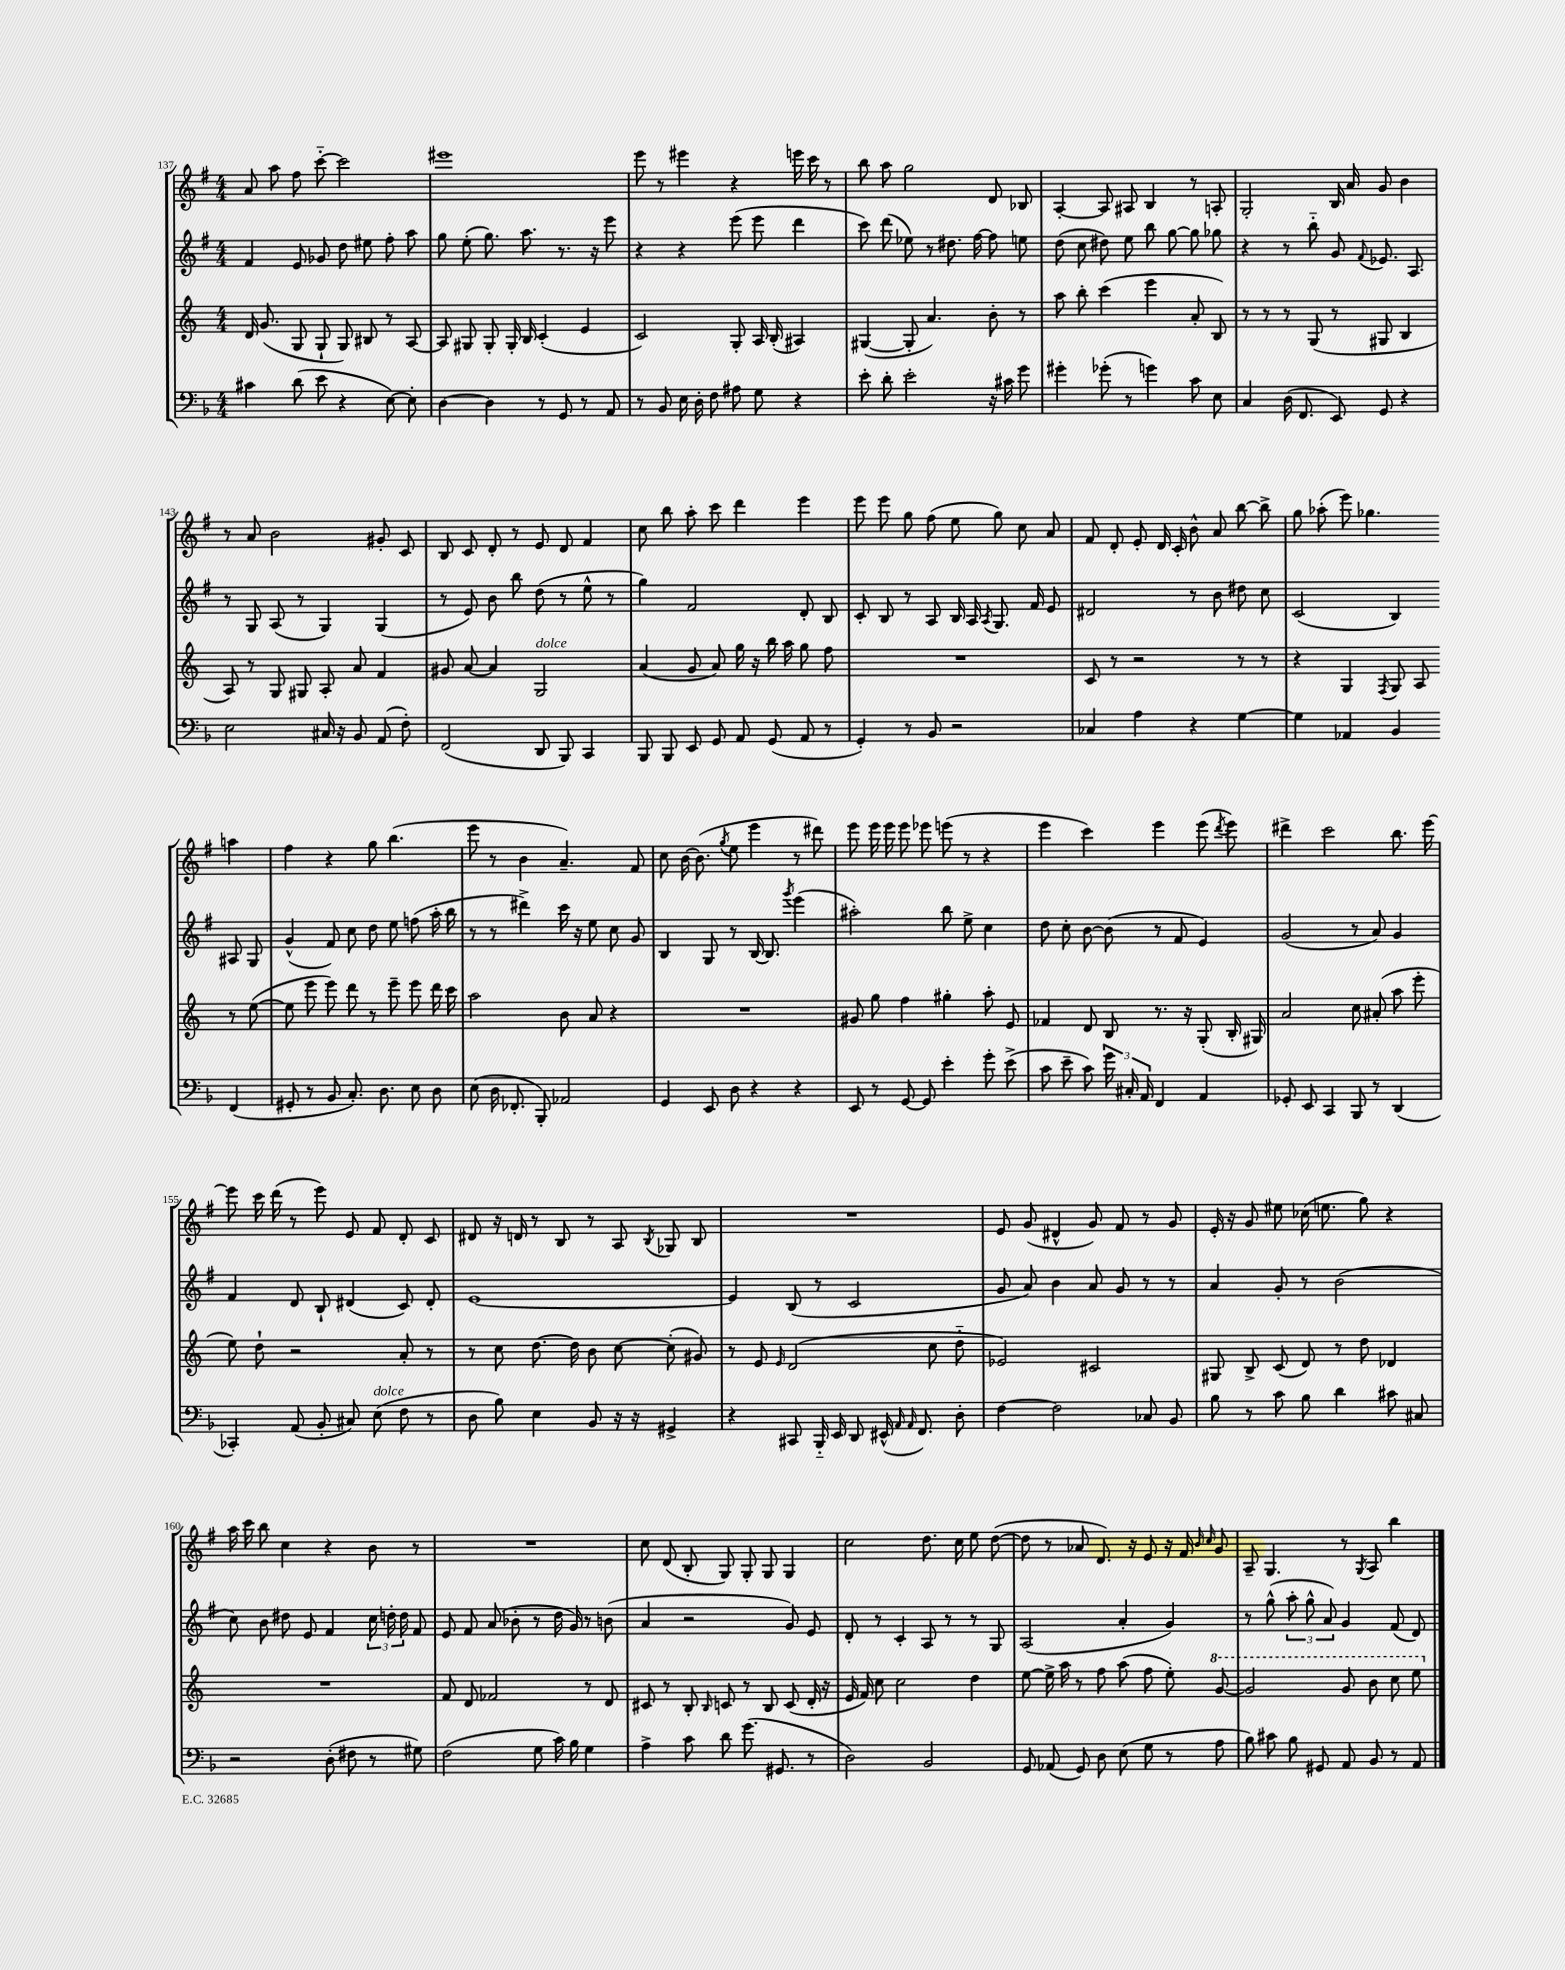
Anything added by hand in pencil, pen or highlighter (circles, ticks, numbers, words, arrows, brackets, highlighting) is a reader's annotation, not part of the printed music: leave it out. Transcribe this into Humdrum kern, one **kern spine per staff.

**kern	**kern	**kern	**kern
*part4	*part3	*part2	*part1
*staff4	*staff3	*staff2	*staff1
*clefF4	*clefG2	*clefG2	*clefG2
*k[b-]	*k[]	*k[f#]	*k[f#]
*M4/4	*M4/4	*M4/4	*M4/4
=137	=137	=137	=137
4c#X\	16d/	4f#/	8a/
.	(8.g/	.	.
.	.	.	8aa\
(8d\	8G/	8e/	8ff#\
8e\	8G`/	8g-X/	[8ccc\
4r	8G/)	8dd\	2ccc\]
.	8B#X/	8ee#X\	.
[8E\)	8r	8ff#'\	.
8E'\]	[8A/	8aa\	.
=138	=138	=138	=138
[4D\	8A/]	8gg\	1eee#X
.	8G#X/	(8ee'\	.
4D\]	8G#'/	8.gg\)	.
.	16G#'/	.	.
.	16B/	8.aa\	.
8r	(4c'/	.	.
8GG/	.	8.r	.
8r	4e/	.	.
.	.	16r	.
8AA/	.	8eee\	.
=139	=139	=139	=139
8r	2c/)	4r	8eee\
8BB-/	.	.	8r
16E\	.	4r	4eee#X\
16D'\	.	.	.
8F\	.	.	.
8A#X\	8G'/	(8eee\	4r
8G\	16A/	8eee\	.
.	(16B'/	.	.
4r	4A#X/)	4ddd\	16eeen\
.	.	.	16ccc\
.	.	.	8r
=140	=140	=140	=140
8e'\	([4G#X/	8ccc\)	8bb\
8d'\	.	(8ddd\	8aa\
2e'\	8G#'/]	8ee-X\)	2gg\
.	4.a/)	8r	.
.	.	8.dd#X\	.
.	.	[16ff#\	.
16r	8b'\	8ff#\]	8d/
16c#X\	.	.	.
8g\	8r	8een\	8B-X/
=141	=141	=141	=141
4g#X'\	8aa\	(8dd\	[4A'/
.	8bb'\	8cc\	.
(8g-X'\	(4ccc\	8dd#X\)	8A/]
8r	.	8ee\	8A#X/
4gn\)	4eee\	8bb\	4B/
.	.	[8gg\	.
8c\	8a'/	8gg\]	8r
8E\	8B/)	8gg-X\	8An'/
=142	=142	=142	=142
4C/	8r	4r	2G'/
.	8r	.	.
(16D\	8r	8r	.
8.FF/	.	.	.
.	(8G/	8bb\	.
8EE/)	8r	8g/	16B/
.	.	.	16a/
.	.	8qqf#/	.
8GG/	8G#X/	8.e-X/	8g/
4r	4B/	.	4b\
.	.	8.A/	.
!!LO:LB:g=z
=143	=143	=143	=143
2E\	8A/)	8r	8r
.	8r	8G/	8a/
.	8G/	(8A/	2b\
.	8G#X/	8r	.
16C#X/	8A'/	4G/)	.
16r	.	.	.
8BB-/	8a/	.	.
(8AA/	4f/	(4G/	8g#X'/
8F'\)	.	.	8c/
=144	=144	=144	=144
(2FF/	8g#X/	8r	8B/
.	[8a/	8e/)	8c/
.	4a/]	8b\	8d'/
.	.	8bb\	8r
!	!LO:TX:a:i:t=dolce	!	!
8DD/	2G/	(8dd\	8e/
8BBB-/)	.	8r	8d/
4CC/	.	8ee^^\	4f#/
.	.	8r	.
=145	=145	=145	=145
8BBB-/	(4a/	4gg\)	8cc\
8BBB-/	.	.	8bb\
8EE/	8g/	2f#/	8aa'\
8GG/	8a/)	.	8ccc\
8AA/	16gg\	.	4ddd\
.	16r	.	.
(8GG/	16bb\	.	.
.	16aa\	.	.
8AA/	8gg\	8d'/	4eee\
8r	8ff\	8B/	.
=146	=146	=146	=146
4GG'/)	1r	8c'/	8eee\
.	.	8B/	8eee\
8r	.	8r	8gg\
8BB-/	.	8A/	(8ff#\
2r	.	16B/	8ee\
.	.	16A/	.
.	.	8qA/	.
.	.	8.G/	8gg\)
.	.	.	8cc\
.	.	16f#/	.
.	.	8e/	8a/
=147	=147	=147	=147
4C-X/	8c/	2d#X/	8f#/
.	8r	.	8d'/
4A\	2r	.	8e'/
.	.	.	16d/
.	.	.	16c'/
4r	.	8r	8b^^\
.	.	8b\	8a/
[4G\	8r	8dd#X\	[8bb\
.	8r	8cc\	8bb^\]
=148	=148	=148	=148
4G\]	4r	(2c/	8gg\
.	.	.	(8aa-X'\
4AA-X/	4G/	.	8eee\)
.	.	.	4.gg-X\
.	8qF/	.	.
4BB-/	8G/	4B/)	.
.	8A/	.	.
(4FF/	8r	8A#X/	4aan\
.	([8ee\	8G/	.
!!LO:LB:g=z
=149	=149	=149	=149
8GG#X'/	8ee\]	(4g^^/	4ff#\
8r	8eee\	.	.
8BB-/	8eee\)	8f#/)	4r
8.C'/)	8ddd\	8cc\	.
.	8r	8dd\	8gg\
8.D\	.	.	.
.	8eee~\	8ee\	(4.bb\
8E\	8eee\	(8ffn\	.
8D\	16ddd\	16aa'\	.
.	16ccc\	16bb\	.
=150	=150	=150	=150
(8E\	2aa\	8r	8eee\
16D\	.	8r	8r
8.FF-X'/	.	.	.
.	.	4ddd#X^\)	4b\
8BBB-'/)	.	.	.
2AA-X/	8b\	16ccc\	4.a~/)
.	.	16r	.
.	8a/	8ee\	.
.	4r	8cc\	.
.	.	8g/	8f#/
=151	=151	=151	=151
4GG/	1r	4B/	8cc\
.	.	.	[16b\
.	.	.	(8.b\]
8EE/	.	8G/	.
.	.	.	8qgg/
8D\	.	8r	8ee\
4r	.	[16B/	4eee\
.	.	8.B/]	.
.	.	8qggg/	.
4r	.	(4eee\	8r
.	.	.	8ddd#X\)
=152	=152	=152	=152
8EE/	8g#X/	2aa#X'\)	8eee\
8r	8gg\	.	16eee\
.	.	.	16eee\
[8GG/	4ff\	.	8eee\
8GG/]	.	.	8eee-X\
4e'\	4gg#X'\	8bb\	(8eeen\
.	.	8ee^\	8r
8g'\	8aa'\	4cc\	4r
(8e^\	8e/	.	.
=153	=153	=153	=153
8c\	4f-X/	8dd\	4eee\
8e~\	.	8cc'\	.
8c\)	8d/	[8b\	4ccc\)
24g\	8B/	(8b\]	.
24C#X'/	.	.	.
24AA/	.	.	.
4FF/	8.r	8r	4eee\
.	.	8f#/	.
.	16r	.	.
4AA/	(8G'/	4e/)	(8eee\
.	.	.	8qddd/
.	16B'/	.	8eee\)
.	16G#X/)	.	.
=154	=154	=154	=154
8GG-X'/	2a/	(2g/	4ddd#X^\
8EE/	.	.	.
4CC/	.	.	2ccc\
8BBB-/	8cc\	8r	.
8r	(8a#X'/	8a/)	.
(4DD/	8aa\	4g/	8.bb\
.	8eee'\	.	.
.	.	.	[16eee\
!!LO:LB:g=z
=155	=155	=155	=155
4CC-X'/)	8ee\)	4f#/	8eee\]
.	8dd`\	.	16ccc\
.	.	.	(16ddd\
(8AA/	2r	8d/	8r
8BB-'/	.	8B`/	8eee\)
8C#X/)	.	(4d#X/	8e/
!LO:TX:a:i:t=dolce	!	!	!
(8E\	.	.	8f#/
8F\	8a'/	8c/)	8d'/
8r	8r	8d#'/	8c/
=156	=156	=156	=156
8D\	8r	[1e	8d#X/
8B-\)	8cc\	.	16r
.	.	.	16dn/
4E\	[8.dd\	.	8r
.	.	.	8B/
.	16dd\]	.	.
8BB-/	8b\	.	8r
16r	[8cc\	.	8A/
16r	.	.	.
.	.	.	8qB/
4GG#X^/	(8cc'\]	.	8G-X/
.	8g#X/)	.	8B/
=157	=157	=157	=157
4r	8r	4e/]	1r
.	8e/	.	.
.	16qqe/	.	.
8CC#X/	(2d/	(8B/	.
16BBB-/	.	8r	.
16EE/	.	.	.
8DD/	.	2c/	.
(16EE#X^^/	.	.	.
16qqAA/	.	.	.
16qqAA/	.	.	.
8.FF/)	.	.	.
.	8cc\	.	.
8D'\	8dd\	.	.
=158	=158	=158	=158
[4F\	2e-X/)	8g/	8e/
.	.	8a/)	(8g/
2F\]	.	4b\	4d#X^^/
.	2c#X/	8a/	8g/)
.	.	8g/	8f#/
8C-X/	.	8r	8r
8BB-/	.	8r	8g/
=159	=159	=159	=159
8B-\	8G#X/	4a/	16e'/
.	.	.	16r
8r	8B^/	.	8g/
8c\	(8c/	8g'/	8ee#X\
8B-\	8d/)	8r	(16cc-X\
.	.	.	8.een\
4d\	8r	(2b\	.
.	8dd\	.	8gg\)
8c#X\	4d-X/	.	4r
8C#X/	.	.	.
!!LO:LB:g=z
=160	=160	=160	=160
2r	1r	8cc\)	16aa\
.	.	.	16ccc\
.	.	8b\	8bb\
.	.	8dd#X\	4cc\
.	.	8e/	.
(8D'\	.	4f#/	4r
8F#X\	.	.	.
8r	.	24cc\	8b\
.	.	24ddn'\	.
.	.	24dd\	.
8G#X\)	.	8f#/	8r
=161	=161	=161	=161
(2F\	8f/	8e/	1r
.	8d/	8f#/	.
.	2f-X/	(8a/	.
.	.	8b-X'\	.
8G\	.	8r	.
16c\)	.	16dd\	.
16B-\	.	16g/)	.
4G\	8r	8r	.
.	8d/	(8bn\	.
=162	=162	=162	=162
4A^\	8c#X/	4a/	8cc\
.	8r	.	(8d/
8c\	8B'/	2r	8B'/
.	16qqB/	.	.
8d\	8cn/	.	8G/)
(8.g\	8r	.	8G'/
.	8B/	.	8G/
8.GG#X/	.	.	.
.	(8c/	8g/)	4G/
8r	16d'/	8e/	.
.	16r	.	.
=163	=163	=163	=163
2D\)	16e/	8d'/	2cc\
.	16f/)	.	.
.	8cc\	8r	.
.	2cc\	4c'/	.
2BB-/	.	8A/	8.dd\
.	.	8r	.
.	.	.	16cc\
.	4dd\	8r	8ee\
.	.	8G/	([8dd\
=164	=164	=164	=164
8GG/	[8ee\	(2A/	8dd\]
(8AA-X/	16ee^\]	.	8r
.	16aa\	.	.
8GG/)	8r	.	8a-X/
8D\	8ff\	.	8.d/)
(8E\	(8aa\	4a'/	.
.	.	.	16r
8G\	8ff\	.	8e/
8r	8ee'\)	4g/)	16r
.	.	.	16f#/
.	.	.	16qqb/
.	.	.	16qqcc/
*	*8va	*	*
8A\	[8gg/	.	8g/
=165	=165	=165	=165
8B-\)	2gg/]	8r	8A~/
8c#X\	.	(8gg^^\	4.G/
8B-\	.	12aa'\	.
.	.	12gg^^\	.
8GG#X/	.	.	.
.	.	12a/)	.
8AA/	8gg/	4g/	8r
.	.	.	8qG/
8BB-/	8bb\	.	8A/
8r	8ccc\	(8f#/	4bb\
8AA/	8eee\	8d/)	.
*	*X8va	*	*
==	==	==	==
*-	*-	*-	*-
